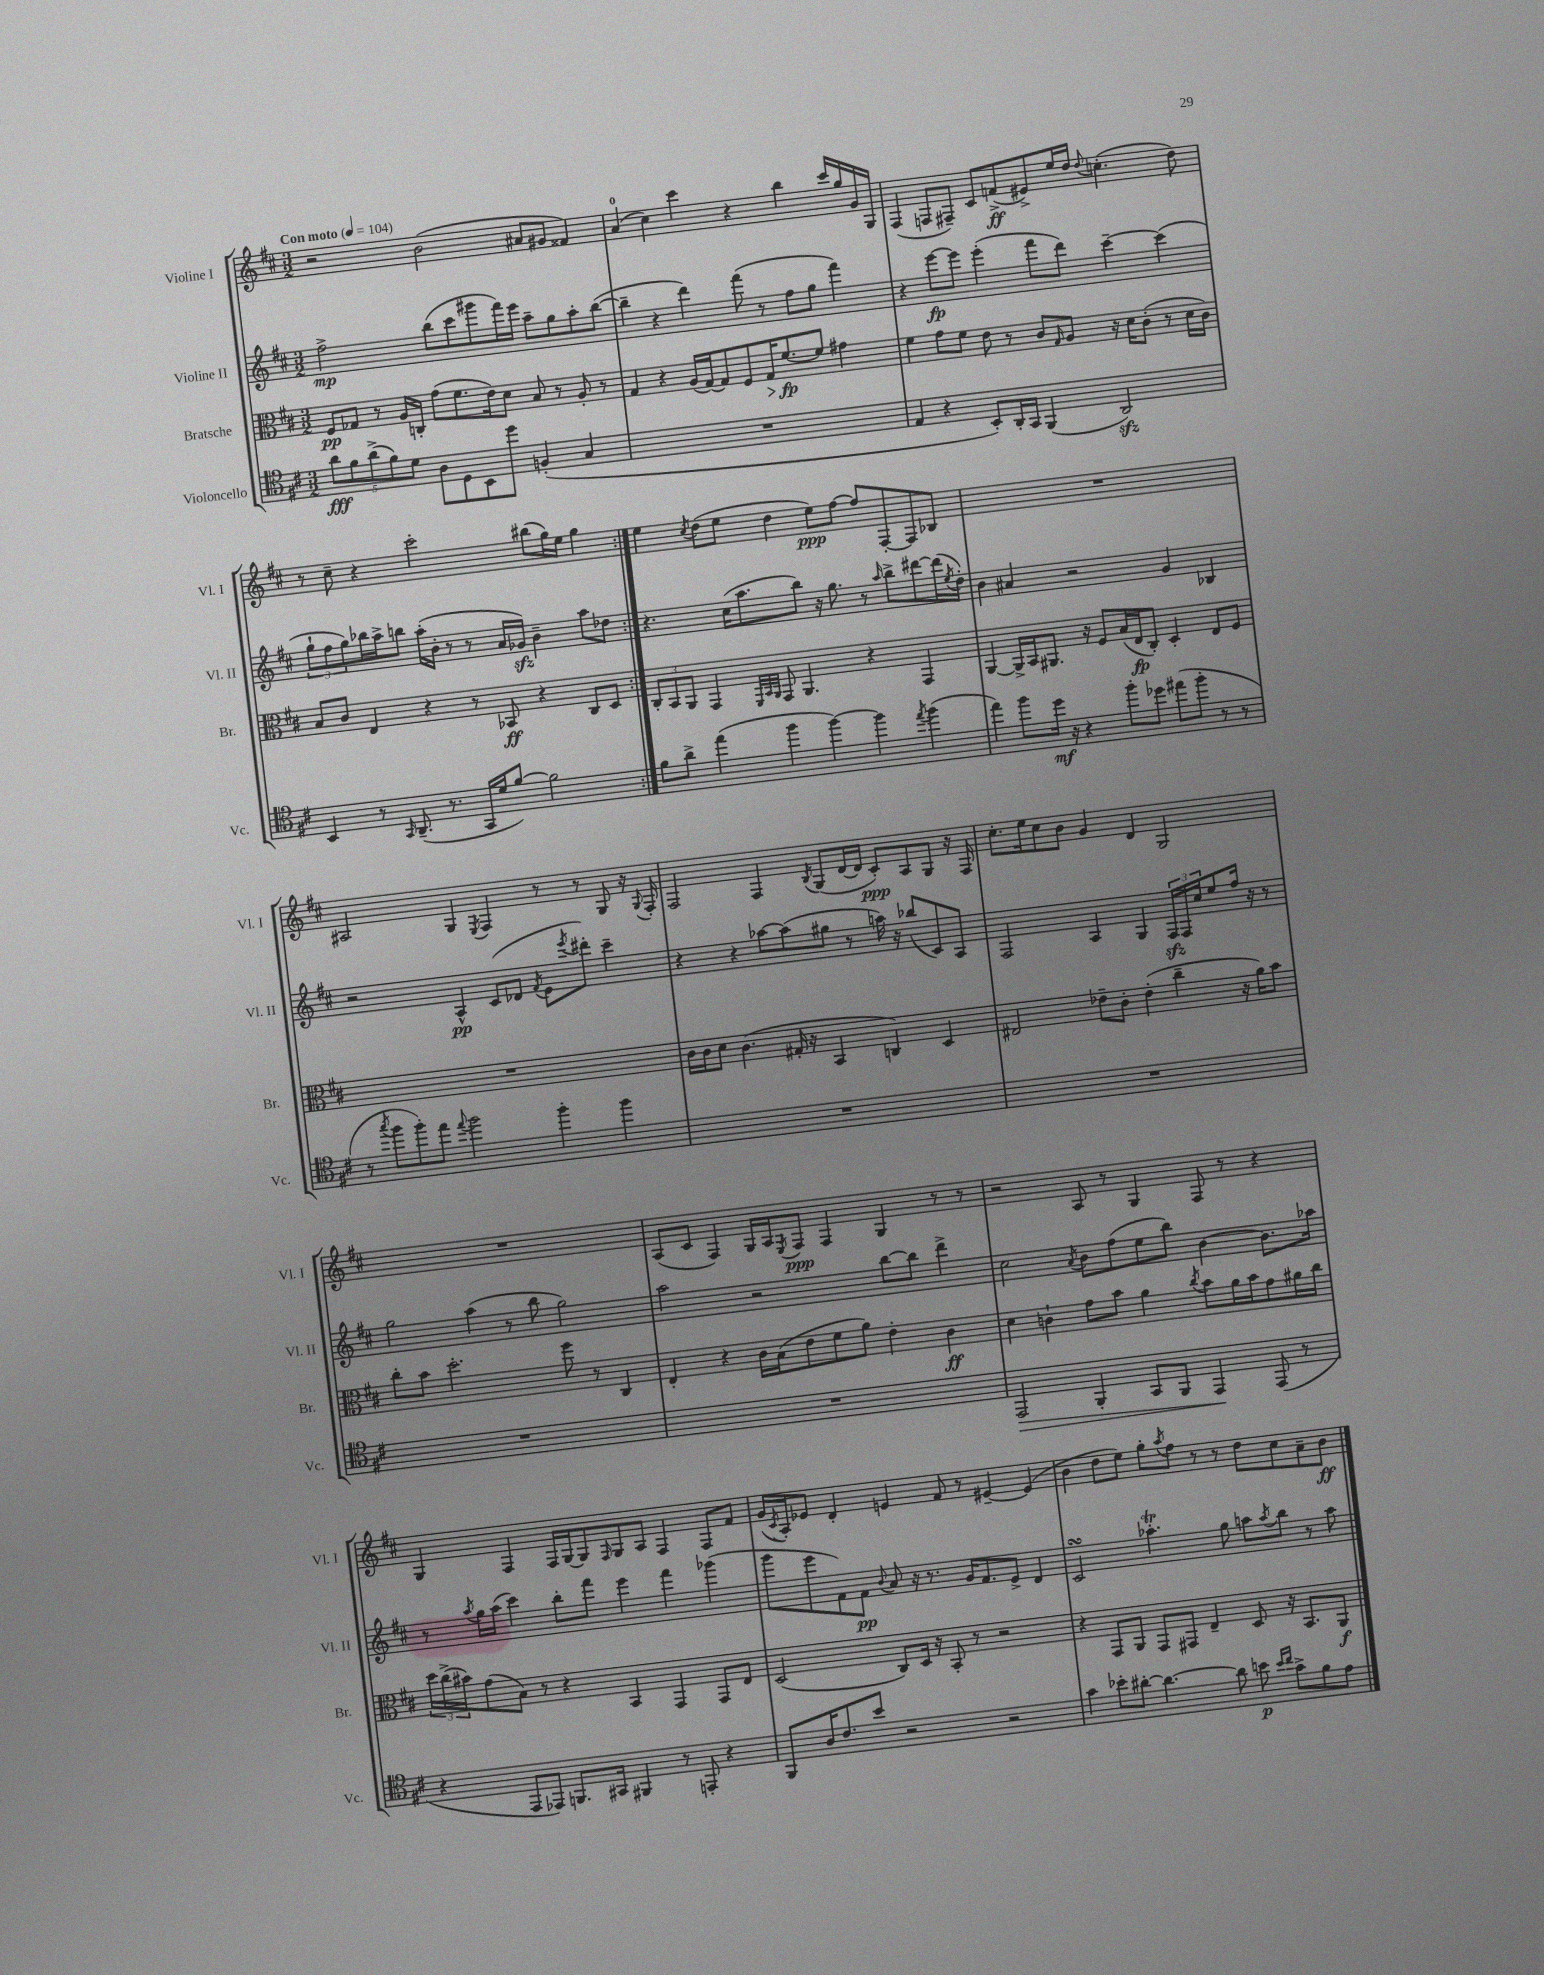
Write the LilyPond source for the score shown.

<<
\new StaffGroup <<
\new Staff = "s0" \with { instrumentName = "Violine I" shortInstrumentName = "Vl. I" } {
    \clef treble \key d \major \numericTimeSignature \time 3/2 \tempo "Con moto" 4 = 104
    \repeat volta 2 { r2 b'2( ais'8 gis'8 fisis'4) |
    a'4-0( cis''4) cis'''4 r4 b''4 cis'''16 g''16 g'16 g16 |
    fis4( f8 fis8--) cis'8 f'8->\ff( eis'8->) e''16 d''16 \appoggiatura { d''8 } c''4.-.( d''8) |
    r8 cis''8-- r4 cis'''2-. bis''8( g''16) e''16 g''4 | }
    e''4 \acciaccatura { cis''8 } d''8( e''8 d''4 e''8\ppp) fis''8~ fis''8 fis8~-. fis8 bes8 |
    R1. |
    ais2 g4 \acciaccatura { e8 } fis4 r8 r8 g8 r16 \appoggiatura { g8 } fis16-. |
    fis2 fis4 \acciaccatura { b8 } g8( d'16~ d'16 cis'8-.\ppp) a8 g8 r16 fis16 |
    cis''8.-. e''16 cis''8 b'8 g'4 d'4 g2 |
    R1. |
    a8( cis'8 fis4) g16 a16 \acciaccatura { e8 } fis8\ppp fis4 g4 r8 r8 |
    r2 a8 r8 g4 fis8 r8 r4 |
    g4 fis4 fis16 g16~ g8 \grace { fis16 } g8 a8 fis4 fis8 fis'8 |
    g'16( \acciaccatura { cis'8 } a16-.) ees'8 d'4-. e'4 fis'8 r8 eis'4~-- eis'4( |
    b'4 d''8 e''8) g''8-. \acciaccatura { a''8 } fis''8 r8 r8 d''8 cis''8 a'8-- b'8\ff \bar "|." |
}
\new Staff = "s1" \with { instrumentName = "Violine II" shortInstrumentName = "Vl. II" } {
    \clef treble \key d \major \numericTimeSignature \time 3/2
    \repeat volta 2 { fis''2->\mp b''8( cis'''8 gis'''8 fis'''16) e'''16 a''8-- g''8 a''8-. b''8~( |
    b''4-- r4 d'''4) fis'''8( r8 fis''8 g''8 fis'''4) |
    r4 e'''8~\fp e'''8 e'''4-.( fis'''8 d'''8) cis'''4~-- cis'''4( |
    \tuplet 3/2 { g''8-! fis''8 g''8) } bes''16 a''16-> b''8 a''16-.( b'16-. r8 r8 a'16 ges'16\sfz) b'4-- a''8 des''8 | }
    r4. cis''16( a''8. b''8) r16 g''8. r8 \grace { a''16 } b''8-> dis'''8~ dis'''16( \acciaccatura { e''8 } d''16-.) |
    b'4 ais'4 r2 g'4 bes4 |
    r2 a4-^\pp cis'8( des'8 \acciaccatura { fis'8 } e'8 \acciaccatura { e'''8 } dis'''8-.) cis'''4-- |
    r4 r4 aes''8~ aes''8( gis''8 r8 a''16) r16 bes''8( cis'8) a8 |
    fis2 a4 g4 \tuplet 3/2 { fis16\sfz fis16 cis''16 } e''8 fis''16 r16 r8 |
    g''2 a''4( r8 b''8 g''2) |
    a''2 r2 b''8~ b''8 d'''4-> |
    cis''2 \acciaccatura { a'8 } b'8 fis''8( e''8 b''8) b'4~ b'8. aes''16 |
    r8 \acciaccatura { a''8 } g''16 a''16( cis'''4) b''8-. fis'''8 e'''4 fis'''4 ges'''4( |
    g'''8 e'''8 fis'8) fis'8\pp \appoggiatura { b'8 } a'8 r16 r8. g'16 fis'8. e'8-> d'4 |
    cis'2\turn aes''4.-.\trill g''8 a''8 \acciaccatura { a''8 } b''8 r8 a''8 \bar "|." |
}
\new Staff = "s2" \with { instrumentName = "Bratsche" shortInstrumentName = "Br." } {
    \clef alto \key d \major \numericTimeSignature \time 3/2
    \repeat volta 2 { fis8\pp ges8 r8 a16 c16-. g'8( fis'8. e'16) d'8 b8 r8 a8-. r8 |
    g4 r4 a16( g16~) g8 fis8 g16\> fis'8.~\fp\! fis'8 gis'4 |
    fis'4 g'8 fis'8 e'8 r8 cis'8 \grace { g16 } a8 r16 d'16 cis'8-.( r8 d'16 cis'16) |
    b8 cis'8 e4 r4 r8 bes,8\ff r4 cis8 d8 | }
    \tuplet 3/2 { cis8-. b,8 a,8 } g,4 \grace { fis,32 b,32 a,32 } g,8 a,4. r4 g,4 |
    a,4~ a,16-> b,16 ais,8. r16 fis8 b16( e16\fp cis8-.) d4-. e8 fis8 |
    R1. |
    cis'16 cis'16 d'8 cis'4.( gis16-. r16 b,4 c4) d4 |
    eis2 ees'8-- cis'8-. ees'4-.( cis''4-- r16 a'16) b'8 |
    cis''8-. b'8 d''2.-. fis''8 r8 cis4 |
    e4-. r4 cis'16 b16( e'8 fis'8 a'8) e'4-. cis'4\ff |
    d'4 c'4-! g'8 b'8 a'4 \acciaccatura { cis''8 } b'8 a'16 b'16 g'8 ais'16 cis''16 |
    \tuplet 3/2 { d''16 cis''16->( bis'16) } g'8( b8) r8 r4 b,4 g,4 g,8 e8 |
    d2( cis8) d16 r16 b,8-. r8 r2 |
    r4 g,8 a,8 g,8 gis,8 e4-- d8 r16 b,8. a,8\f \bar "|." |
}
\new Staff = "s3" \with { instrumentName = "Violoncello" shortInstrumentName = "Vc." } {
    \clef tenor \key d \major \numericTimeSignature \time 3/2
    \repeat volta 2 { \tuplet 5/4 { a'8\fff fis'8 a'8->( fis'8) d'8 } a8 d8 b,8 d''8 f4-.( g4 |
    R1. |
    e4 r4 b,8-.) a,16-. g,16 fis,4( a,2\sfz) |
    b,4 r8 \grace { g,16 } a,8.--( r8. g,16 d'16 fis'8~) fis'2 | }
    fis'8 a'8-> e''4( fis''4 fis''4~) fis''4 \acciaccatura { e''8 } fis''4( |
    e''4) fis''8 d''16\mf r16 r4 fis''8-. des''8 eis''8( fis''8-. r8 r8 |
    r8 \acciaccatura { g''8 } fis''8 fis''8-.) e''8 \appoggiatura { e''8 } fis''2 fis''4-. fis''4 |
    R1. |
    R1. |
    R1. |
    R1. |
    e,2\> fis,4-. g,8 fis,8 e,4\! e,8( r8 |
    r4 e,8 ees,8) f,8. gis,16 fis,4 r8 e,8-. r4 |
    fis,8 a16 cis'8. b'8 r2 r2 |
    g'4 bes'8-. ais'8~-. ais'4.~ ais'8 b'8\p \grace { b'16 cis''16 } g'8-> fis'8 e'8 \bar "|." |
}
>>
>>
\layout { \context { \Score \remove "Bar_number_engraver" } }
